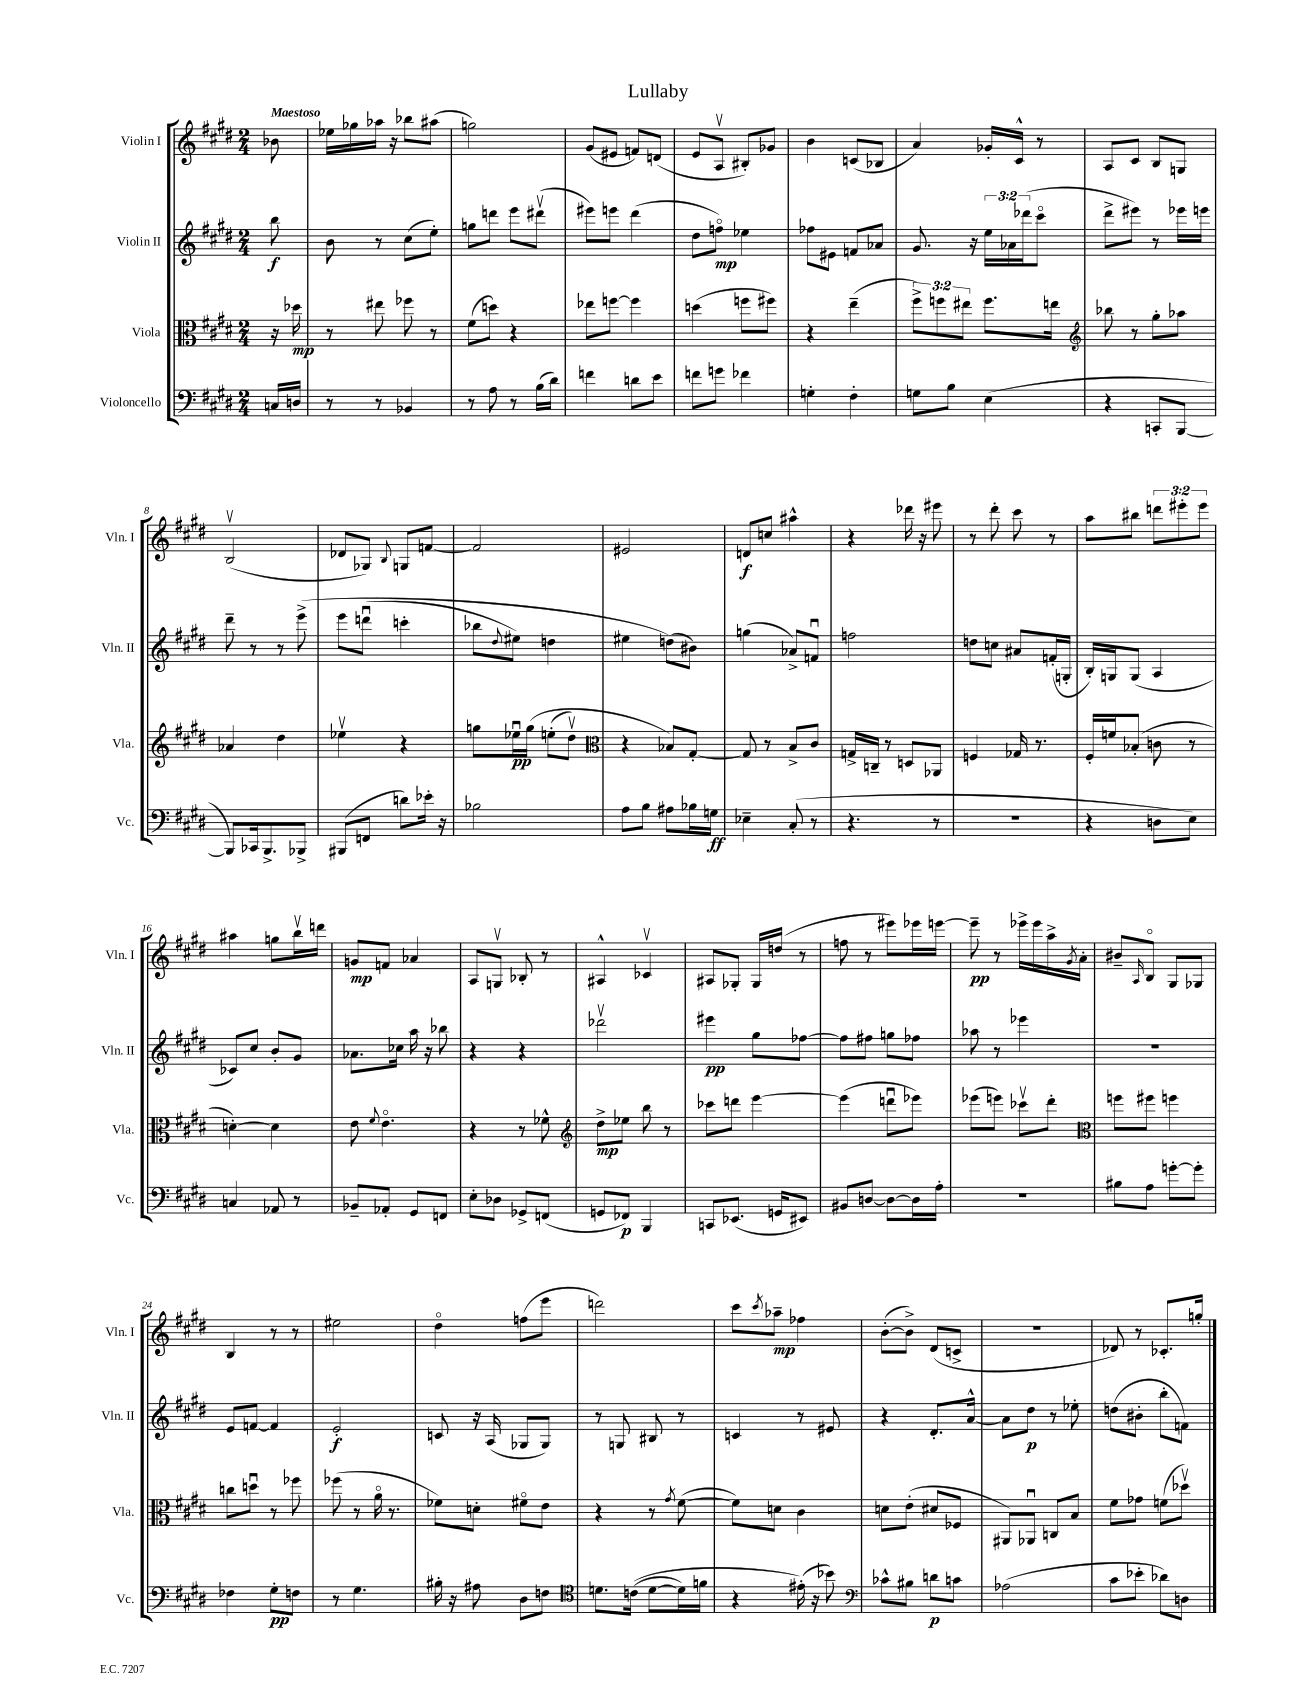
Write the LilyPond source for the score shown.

\header { title = "Lullaby" }
<<
\new StaffGroup <<
\new Staff = "s0" \with { instrumentName = "Violin I" shortInstrumentName = "Vln. I" } {
    \clef treble \key e \major \numericTimeSignature \time 2/4 \override Staff.TupletNumber.text = #tuplet-number::calc-fraction-text \partial 8 \tempo "Maestoso"
    bes'8 |
    ees''16 ges''16 aes''16 r16 bes''8 ais''8( |
    g''2) |
    gis'8( eis'8 f'8) d'8( |
    e'8 a8\upbow bis8-.) ges'8 |
    b'4 c'8( bes8 |
    a'4) ges'16-. cis'16-^ r8 |
    a8 cis'8 b8 g8 |
    b2\upbow( |
    des'8 ges8) \appoggiatura { b8 } g8 f'8~ |
    f'2 |
    eis'2 |
    d'8\f c''8 ais''4-^ |
    r4 des'''16 r16 eis'''8 |
    r8 dis'''8-. cis'''8 r8 |
    a''8 bis''8 \tuplet 3/2 { d'''8 eis'''8-. eis'''8 } |
    ais''4 g''8 b''16\upbow d'''16 |
    g'8\mp f'8 aes'4 |
    a8 g8\upbow bes8-. r8 |
    ais4-^ ces'4\upbow |
    ais8 ges8-. ges16 d''16( r8 |
    f''8 r8 eis'''8) ees'''16 e'''16~ |
    e'''8--\pp r8 ees'''16-> ees'''16 a''16-> \acciaccatura { gis'8 } a'16-. |
    bis'8-- \grace { a16 } b8\flageolet gis8 ges8 |
    b4 r8 r8 |
    eis''2 |
    dis''4\flageolet f''8( e'''8 |
    d'''2) |
    cis'''8 \acciaccatura { cis'''8 } aes''8--\mp fes''4 |
    b'8~-.( b'8->) dis'8( c'8-> |
    R2 |
    des'8) r8 ces'8.-. g''16-. \bar "|." |
}
\new Staff = "s1" \with { instrumentName = "Violin II" shortInstrumentName = "Vln. II" } {
    \clef treble \key e \major \numericTimeSignature \time 2/4 \override Staff.TupletNumber.text = #tuplet-number::calc-fraction-text \partial 8
    b''8\f |
    b'8 r8 cis''8( e''8-.) |
    g''8 d'''8 e'''8 dis'''8\upbow( |
    eis'''8) e'''8 dis'''4( |
    dis''8 f''8\flageolet\mp) ees''4 |
    fes''8 eis'8 f'8 aes'8 |
    gis'8. r16 \tuplet 3/2 { e''16 aes'16 des'''16( } cis'''8\flageolet |
    dis'''8-> eis'''8) r8 ees'''16 e'''16 |
    dis'''8-- r8 r8 e'''8->\( |
    e'''8 d'''8\downbow( c'''4-. |
    bes''8 \appoggiatura { dis''8 } eis''8) d''4 |
    eis''4 d''8(\) bis'8) |
    g''4( aes'8->) f'8\downbow |
    f''2 |
    d''8 c''8 ais'8 f'16-.( g16-. |
    b16-.) g16 g8( a4 |
    ces'8) cis''8 b'8-. gis'8 |
    aes'8. ces''16 a''16 r16 bes''8 |
    r4 r4 |
    des'''2\upbow |
    eis'''4\pp gis''8 fes''8~ |
    fes''8 fis''8 g''8 fes''8 |
    aes''8 r8 ees'''4 |
    R2 |
    e'8 f'8~ f'4 |
    e'2-.\f |
    c'8 r16 a16( ges8 ges8) |
    r8 g8 bis8 r8 |
    c'4 r8 eis'8 |
    r4 dis'8.-. a'16~-^ |
    a'8 dis''8\p r8 ees''8-. |
    d''8( bis'8-. b''8-. f'8) \bar "|." |
}
\new Staff = "s2" \with { instrumentName = "Viola" shortInstrumentName = "Vla." } {
    \clef alto \key e \major \numericTimeSignature \time 2/4 \override Staff.TupletNumber.text = #tuplet-number::calc-fraction-text \partial 8
    r16 des''16\mp |
    r8 eis''8 fes''8 r8 |
    fis'8( d''8) r4 |
    ees''8 f''8~ f''4 |
    d''4( f''8 fis''8) |
    r4 e''4--( |
    \tuplet 3/2 { fis''8->) f''8 eis''8 } f''8. e''16 |
    \clef treble bes''8 r8 gis''8-. aes''8 |
    aes'4 dis''4 |
    ees''4\upbow r4 |
    g''8 ees''16\downbow\pp g''16\( e''8-.( dis''8\upbow) |
    \clef alto r4 bes8\) gis8~-. |
    gis8 r8 b8-> cis'8 |
    g16-> c16-- r8 d8 aes,8 |
    f4 ges16 r8. |
    fis16-. f'16 bes8-.( c'8 r8 |
    d'4~-.) d'4 |
    e'8 \appoggiatura { fis'8 } e'4.\flageolet |
    r4 r8 fes'8-^ |
    \clef treble dis''8->\mp ees''8 b''8 r8 |
    ces'''8 d'''8 e'''4~ |
    e'''4( d'''8\downbow ees'''8) |
    ees'''8( e'''8) ces'''8\upbow dis'''8-. |
    \clef alto f''8 fis''8 f''4 |
    c''8 d''8\downbow r8 fes''8 |
    fes''8( r8 a'16\flageolet r8. |
    fes'8) d'8-. fis'8\flageolet e'8 |
    r4 r8 \acciaccatura { gis'8 } fis'8~( |
    fis'8) d'8 cis'4 |
    d'8 e'8-.( dis'8 fes8 |
    ais,8) aes,8\downbow c8 b8 |
    fis'8 ges'8 f'8( des''8\upbow) \bar "|." |
}
\new Staff = "s3" \with { instrumentName = "Violoncello" shortInstrumentName = "Vc." } {
    \clef bass \key e \major \numericTimeSignature \time 2/4 \partial 8
    c16 d16 |
    r8 r8 bes,4 |
    r8 a8 r8 b16( dis'16) |
    f'4 d'8 e'8 |
    f'8 g'8 fes'4 |
    g4-. fis4-. |
    g8 b8 e4( |
    r4 c,8-. b,,8~ |
    b,,8) ces,16 b,,8.-> bes,,8-> |
    bis,,8( f,8 d'8) ees'16-. r16 |
    bes2 |
    a8 b8 ais8 bes16 g16\ff |
    ees4-- cis8-.( r8 |
    r4. r8 |
    r2 |
    r4 d8 e8) |
    c4 aes,8 r8 |
    bes,8-- aes,8-. gis,8 f,8 |
    e8-. des8 ges,8-> f,8( |
    g,8 fes,8\p) b,,4 |
    c,8 ees,8.( g,16 eis,8) |
    bis,8 d8~ d8~ d16 a16-. |
    R2 |
    bis8 a8 g'8~-. g'8-. |
    fes4 gis8-.\pp f8 |
    r8 gis4. |
    bis16-. r16 ais8 dis8 f8 |
    \clef tenor d'8. c'16(\( d'8~ d'16) f'16 |
    r4 eis'16-.(\) r16 bes'8) |
    \clef bass ces'8-^ bis8 d'8\p c'8 |
    aes2( |
    cis'8 ees'8-. des'8) d8 \bar "|." |
}
>>
>>
